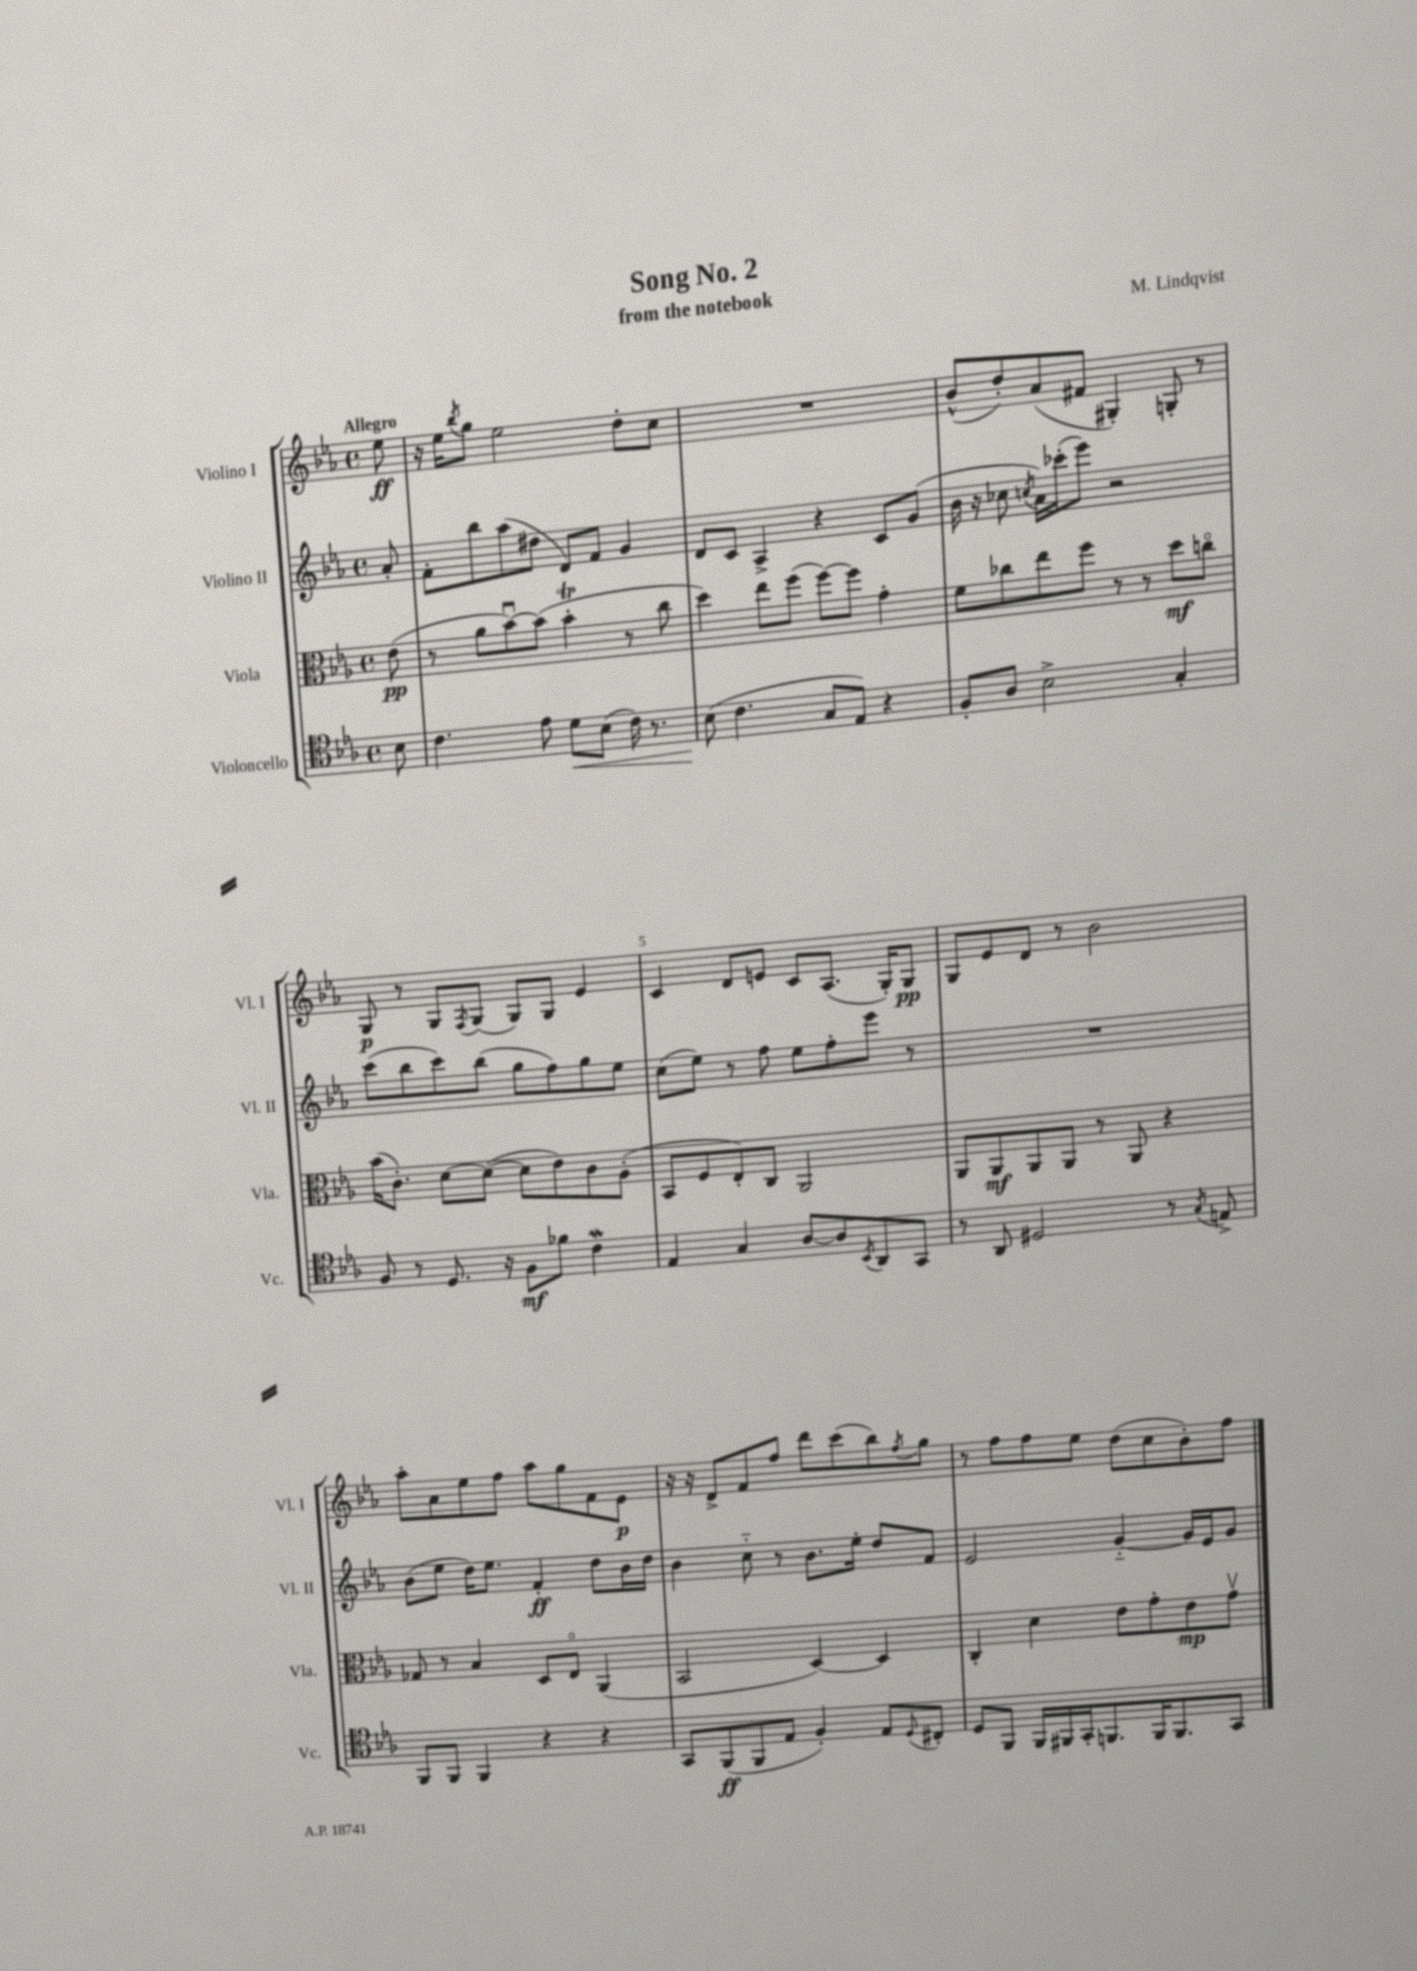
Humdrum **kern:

**kern	**dynam	**kern	**dynam	**kern	**dynam	**kern	**dynam
*part4	*part4	*part3	*part3	*part2	*part2	*part1	*part1
*staff4	*staff4	*staff3	*staff3	*staff2	*staff2	*staff1	*staff1
*I"Violoncello	*	*I"Viola	*	*I"Violino II	*	*I"Violino I	*
*I'Vc.	*	*I'Vla.	*	*I'Vl. II	*	*I'Vl. I	*
*clefC4	*	*clefC3	*	*clefG2	*	*clefG2	*
*k[b-e-a-]	*	*k[b-e-a-]	*	*k[b-e-a-]	*	*k[b-e-a-]	*
*M4/4	*	*M4/4	*	*M4/4	*	*M4/4	*
*met(c)	*	*met(c)	*	*met(c)	*	*met(c)	*
=	=	=	=	=	=	=	=
!	!	!	!	!	!	!LO:TX:a:B:t=Allegro	!
8B-\	.	(8e-\	pp	8a-'/	.	8ee-\	ff
=1	=1	=1	=1	=1	=1	=1	=1
4.c\	.	8r	.	8f'\L	.	16r	.
.	.	.	.	.	.	16ee-\KL	.
.	.	.	.	.	.	8qbb-/	.
.	.	8a-\L	.	8bb-\	.	8gg\J	.
.	.	[8b-u\)	.	(8aa-\	.	2ee-\	.
8e-\	.	(8b-\J]	.	8dd#X\J	.	.	.
!	!LO:HP:b	!	!	!	!	!	!
8d\L	<	4b-T'\	.	8d/L)	.	.	.
(8B-\J	.	.	.	8f/J	.	.	.
16c\)	.	8r	.	4g/	.	8dd'\L	.
8.r	.	.	.	.	.	.	.
.	.	8cc\	.	.	.	8cc\J	.
=2	=2	=2	=2	=2	=2	=2	=2
(8B-\	.	4dd\)	.	8d/L	.	1r	.
4.c\	[	.	.	8c/J	.	.	.
.	.	8ee-\L	.	4A-^/	.	.	.
.	.	(8ff\J	.	.	.	.	.
8G/L	.	[8ff\L)	.	4r	.	.	.
8E-/J)	.	8ff\J]	.	.	.	.	.
4r	.	4g'\	.	8c/L	.	.	.
.	.	.	.	(8g/J	.	.	.
=3	=3	=3	=3	=3	=3	=3	=3
8F'/L	.	8f\L	.	16b-\	.	(8b-^^/L	.
.	.	.	.	16r	.	.	.
8A-/J	.	8cc-X\	.	8cc-X\	.	8dd'/)	.
.	.	.	.	8qccn/	.	.	.
2B-^\	.	8ee-\	.	16a-\LL)	.	(8a-/	.
.	.	.	.	(16ccc-X'\J	.	.	.
.	.	8ff\J	.	8eee-\J)	.	8f#X/J	.
.	.	8r	.	2r	.	4G#X'/)	.
.	.	8r	.	.	.	.	.
4G'/	.	8dd\L	mf	.	.	8Gn'/	.
.	.	8ccn\J	.	.	.	8r	.
!!LO:LB:g=z
=4	=4	=4	=4	=4	=4	=4	=4
8F/	.	(16b-\KL	.	(8ccc\L	.	8G/	p
.	.	8.c'\J)	.	.	.	.	.
8r	.	.	.	8bb-\	.	8r	.
8.D/	.	[8d\L	.	8ccc\)	.	8G/L	.
.	.	.	.	.	.	8qF/	.
.	.	(8d\J_	.	(8bb-\J	.	(8G/J	.
16r	.	.	.	.	.	.	.
8F\L	mf	8d\L]	.	8gg\L	.	8G/L)	.
8f-X\J	.	8e-\)	.	8ff\)	.	8G/J	.
4cW\	.	8c\	.	8gg\	.	4e-/	.
.	.	(8A-'\J	.	8ee-\J	.	.	.
=5	=5	=5	=5	=5	=5	=5	=5
4E-/	.	8BB-/L	.	(8cc\L	.	4c/	.
.	.	8F/	.	8ee-\J)	.	.	.
4G/	.	8E-'/)	.	8r	.	8d/L	.
.	.	8C/J	.	8ff\	.	8en/J	.
[8A-/L	.	2AA-/	.	8ee-\L	.	8c/L	.
8A-/]	.	.	.	8ff'\	.	(8.A-/J	.
8qBB-/	.	.	.	.	.	.	.
8AA-/	.	.	.	8eee-\J	.	.	.
.	.	.	.	.	.	16G'/KL)	.
8GG/J	.	.	.	8r	.	8G/J	pp
=6	=6	=6	=6	=6	=6	=6	=6
8r	.	8AA-/L	.	1r	.	8G/L	.
8AA-/	.	8AA-/	mf	.	.	8e-/	.
2D#X/	.	8AA-/	.	.	.	8d/J	.
.	.	8AA-/J	.	.	.	8r	.
.	.	8r	.	.	.	2b-\	.
.	.	8AA-/	.	.	.	.	.
8r	.	4r	.	.	.	.	.
8qG/	.	.	.	.	.	.	.
8En^/	.	.	.	.	.	.	.
!!LO:LB:g=z
=7	=7	=7	=7	=7	=7	=7	=7
8FF/L	.	8G-X/	.	(8b-\L	.	8aa-'\L	.
8FF/J	.	8r	.	8ee-\J	.	8a-\	.
4FF/	.	4B-/	.	16dd\KL)	.	8ee-\	.
.	.	.	.	8.ee-\J	.	.	.
.	.	.	.	.	.	8ff\J	.
4r	.	8D/L	.	4f'/	ff	8aa-\L	.
.	.	8E-/J	.	.	.	8gg\	.
4r	.	(4AA-/	.	8dd\L	.	8f\	.
.	.	.	.	16b-\L	.	8e-\J	p
.	.	.	.	16dd\JJ	.	.	.
=8	=8	=8	=8	=8	=8	=8	=8
8GG/L	.	2BB-/	.	4b-\	.	16r	.
.	.	.	.	.	.	16r	.
(8FF/	ff	.	.	.	.	8d^/L	.
8FF/	.	.	.	8cc\	.	8f/	.
8E-/J	.	.	.	8r	.	8ff/J	.
4F'/)	.	[4D/)	.	8.b-\L	.	8ddd\L	.
.	.	.	.	.	.	(8ccc\	.
.	.	.	.	16ee-'\Jk	.	.	.
8E-/L	.	4D/]	.	8dd/L	.	8bb-\)	.
8qqD/	.	.	.	.	.	8qff/	.
8C#X'/J	.	.	.	8f/J	.	8gg\J	.
=9	=9	=9	=9	=9	=9	=9	=9
8D/L	.	4C'/	.	2e-/	.	8r	.
8FF/J	.	.	.	.	.	8ff\L	.
16FF/LL	.	4d\	.	.	.	8ff\	.
16FF#X/	.	.	.	.	.	.	.
16GG'/J	.	.	.	.	.	8ee-\J	.
8.FFn/	.	.	.	.	.	.	.
.	.	8e-\L	.	[4g/	.	(8dd\L	.
16FF/K	.	8g'\	.	.	.	8cc\	.
8.FF/	.	.	.	.	.	.	.
.	.	8e-\	mp	16g/LL]	.	8b-'\)	.
.	.	.	.	16e-/J	.	.	.
8GG/J	.	8gv\J	.	8g/J	.	8ff\J	.
==	==	==	==	==	==	==	==
*-	*-	*-	*-	*-	*-	*-	*-
